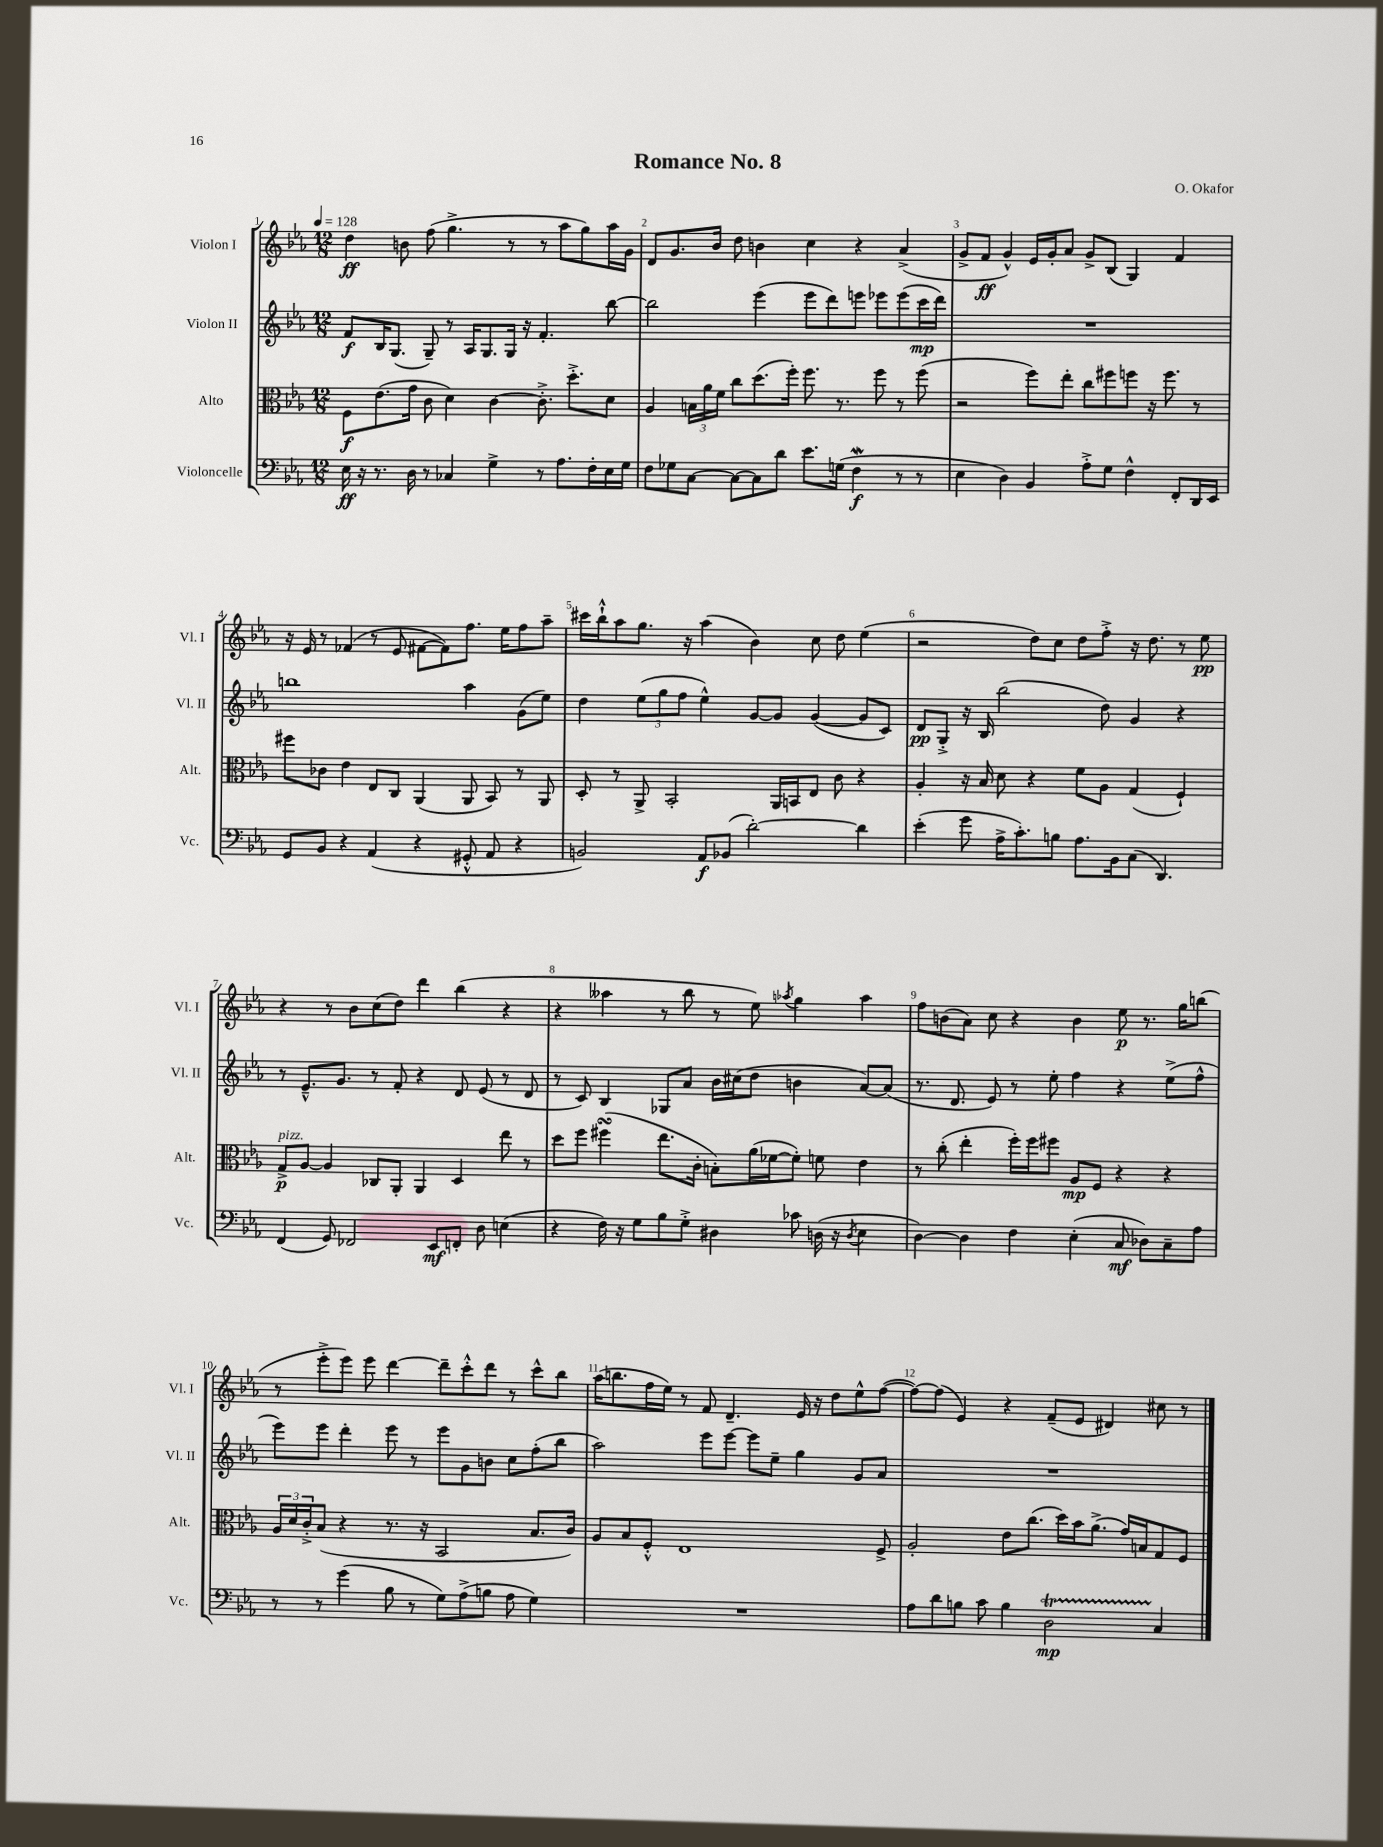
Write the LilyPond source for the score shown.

\header { title = "Romance No. 8" composer = "O. Okafor" }
<<
\new StaffGroup <<
\new Staff = "s0" \with { instrumentName = "Violon I" shortInstrumentName = "Vl. I" } {
    \clef treble \key ees \major \numericTimeSignature \time 12/8 \tempo 4 = 128
    d''4\ff b'8 f''8( g''4.-> r8 r8 aes''8 g''8) aes''16 g'16 |
    d'8 g'8. bes'16 d''8 b'4 c''4 r4 aes'4->( |
    g'8-> f'8\ff g'4-^) ees'16 g'16-. aes'8 g'8-> bes8( g4) f'4 |
    r16 ees'16 r8 fes'4( r8 ees'8 fis'8~ fis'8) f''8. ees''16 f''8 aes''8-- |
    cis'''16 bes''16-!-^ aes''8 g''8. r16 aes''4( bes'4) c''8 d''8 ees''4( |
    r2 d''8) c''8 d''8 f''8-.-> r16 d''8. r8 ees''8\pp |
    r4 r8 bes'8 c''8( d''8) d'''4 bes''4( r4 |
    r4 aeses''4 r8 bes''8 r8 ees''8) \acciaccatura { aes''8 } g''4 aes''4 |
    f''8 b'8( aes'8) c''8 r4 b'4 ees''8\p r8. g''16 b''8( |
    r8 ees'''8-.-> ees'''8) ees'''8 d'''4~ d'''8-- c'''8-.-^ d'''8 r8 c'''8-^ bes''8 |
    aes''16( b''8. f''16 ees''16) r8 f'8 d'4.-- ees'16 r16 d''8 ees''8-^ f''8~( |
    f''8~) f''8( ees'4) r4 f'8--( ees'8 dis'4) cis''8 r8 \bar "|." |
}
\new Staff = "s1" \with { instrumentName = "Violon II" shortInstrumentName = "Vl. II" } {
    \clef treble \key ees \major \numericTimeSignature \time 12/8
    f'8\f bes16 g8.( g8--) r8 aes16 g8. g16 r16 f'4.-. bes''8~ |
    bes''2 ees'''4( ees'''8 d'''8) e'''8 ees'''8 ees'''8( c'''16\mp d'''16) |
    R1. |
    b''1 aes''4 g'8( ees''8) |
    d''4 \tuplet 3/2 { ees''8( g''8 f''8 } ees''4-^) g'8~ g'8 g'4~( g'8 c'8) |
    d'8\pp g8-.-> r16 bes16 bes''2( d''8) g'4 r4 |
    r8 ees'8.---^ g'8. r8 f'8-. r4 d'8 ees'8( r8 d'8 |
    r8 c'8) bes4 ges8 aes'8 bes'16 cis''16( d''8 b'4 aes'8~) aes'8( |
    r8. d'8. ees'8) r8 ees''8-. f''4 r4 ees''8->( f''8-^ |
    ees'''8) ees'''8 d'''4-. ees'''8 r8 ees'''8 g'8 b'8 c''8 f''8-.( bes''8 |
    aes''2) ees'''8 ees'''8~ ees'''8 ees''8-- g''4 g'8 aes'8 |
    R1. \bar "|." |
}
\new Staff = "s2" \with { instrumentName = "Alto" shortInstrumentName = "Alt." } {
    \clef alto \key ees \major \numericTimeSignature \time 12/8
    f8\f ees'8.( g'16 c'8 d'4) c'4~ c'8.-.-> d''8.-.-> d'8 |
    aes4 \tuplet 3/2 { b16 aes'16 f'16 } c''8 d''8.( f''16-.) f''8. r8. f''8 r8 f''8( |
    r2 f''8) ees''8-. c''8 fis''8 f''8 r16 f''8. r8 |
    fis''8 ces'8 ees'4 ees8 c8 aes,4( aes,8 bes,8) r8 aes,8 |
    d8-. r8 aes,8-> bes,2-. aes,16 b,16 ees8 c'8 r4 |
    aes4-. r16 bes16 d'8 r4 f'8 aes8 g4( f4-!) |
    g8->\p^\markup { \italic "pizz." } aes8~ aes4 ces8 aes,8-. aes,4 d4 ees''8 r8 |
    d''8 f''8 fis''4\turn( ees''8. c'16-. b8-.) aes'16( fes'16~ fes'8-.) f'8 ees'4 |
    r8 c''8-.( ees''4-. f''16-.) f''16 fis''8 aes8\mp f8 r4 r4 |
    \tuplet 3/2 { aes16 d'16 c'16-.-> } bes8( r4 r8. r16 bes,2 bes8. c'16) |
    aes8 bes8 f8-.-^ ees1 f8-> |
    aes2-. ees'8 c''8.( d''16) bes'16 aes'8.->( g'16) b16 g8 f8 \bar "|." |
}
\new Staff = "s3" \with { instrumentName = "Violoncelle" shortInstrumentName = "Vc." } {
    \clef bass \key ees \major \numericTimeSignature \time 12/8
    ees16\ff r16 r8. d16 r8 ces4 g4-> r8 aes8. f16-. ees16 g16 |
    f8 ges8 c8~ c8~ c8 d'8 ees'8. g16( f4\mordent\f r8 r8 |
    ees4 d4) bes,4 aes8-.-> g8 f4-^ f,8-. d,16 ees,16 |
    g,8 bes,8 r4 aes,4( r4 gis,8-.-^ aes,8 r4 |
    b,2) aes,8\f bes,8( d'2~-.) d'4 |
    ees'4-.( g'8 aes16-> c'8.-.) b8 aes8. bes,16 c8( d,4.) |
    f,4( g,8) fes,2 ees,8\mf f,8-. d8 e4( |
    r4 f16) r16 g8 bes8 g8-.-> dis4 ces'8 d16( r16 \acciaccatura { d8 } ees4 |
    d4~) d4 f4 ees4-.( c8\mf des8) c8-- aes8 |
    r8 r8 g'4( bes8 r8 g8) aes8->( b8 aes8 g4) |
    R1. |
    aes8 d'8 b8 c'8 b4 d2\startTrillSpan\mp c4\stopTrillSpan \bar "|." |
}
>>
>>
\layout { \context { \Score \override BarNumber.break-visibility = ##(#f #t #t) barNumberVisibility = #all-bar-numbers-visible } }
